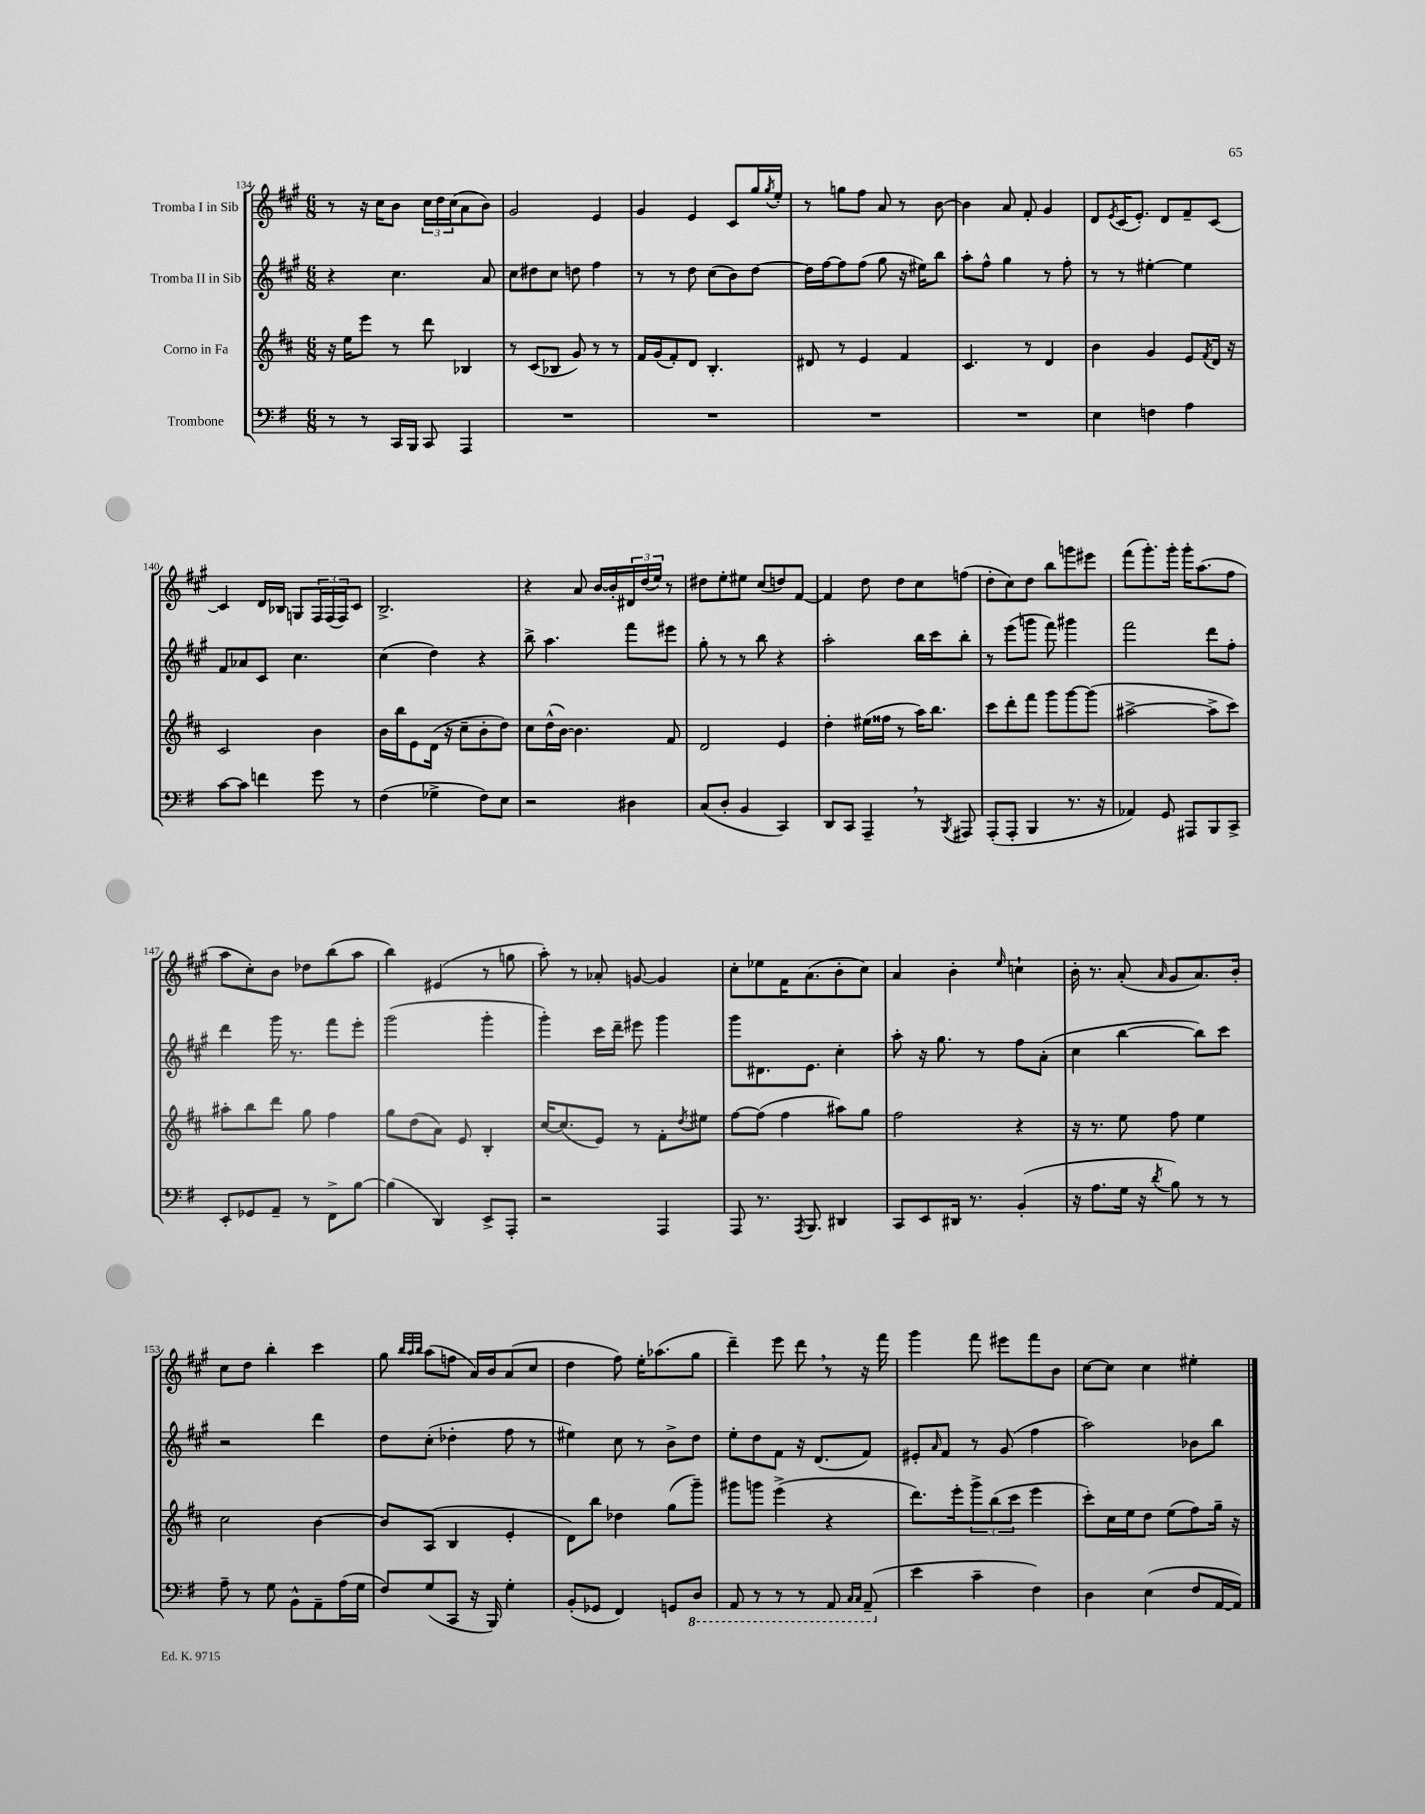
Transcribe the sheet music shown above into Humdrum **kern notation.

**kern	**kern	**kern	**kern
*staff4	*staff3	*staff2	*staff1
*clefF4	*clefG2	*clefG2	*clefG2
*k[f#]	*k[f#c#]	*k[f#c#g#]	*k[f#c#g#]
*M6/8	*M6/8	*M6/8	*M6/8
8r	16r	4r	8r
.	16ee\LK	.	.
8r	8eee\J	.	16r
.	.	.	16cc#\LK
16CC/LL	8r	4.cc#\	8b\J
16BBB/JJ	.	.	.
8CC/	8ddd\	.	24cc#\LL
.	.	.	24dd\
.	.	.	(24cc#\J
4AAA/	4B-/	.	8a\
.	.	8a/	8b\J)
=	=	=	=
2.r	8r	8cc#\L	2g#/
.	(8c#/L	8dd#\	.
.	8B-/J	8cc#\J	.
.	8g/)	8dd\	.
.	8r	4ff#\	4e/
.	8r	.	.
=	=	=	=
2.r	16f#/LL	8r	4g#/
.	(16g/J	.	.
.	8f#'/)	8r	.
.	8d/J	8dd\	4e/
.	4.B'/	(8cc#\L	.
.	.	8b\)	8c#/L
.	.	[8dd\J	16gg#/L
.	.	.	8qgg#/
.	.	.	16ee'/JJ
=	=	=	=
2.r	8d#/	16dd\]LL	8r
.	.	[16ff#\J	.
.	8r	8ff#\]	8gg\L
.	4e/	(8ff#\J	8ff#\J
.	.	8gg#\	8a/
.	4f#/	16r	8r
.	.	16ee#\LK)	.
.	.	8bb\J	[8b\
=	=	=	=
2.r	4.c#/	8aa'\L	4b\]
.	.	8ff#^^\J	.
.	.	4gg#\	8a/
.	8r	.	8f#'/
.	4d/	8r	4g#/
.	.	8ff#'\	.
=	=	=	=
4E\	4b\	8r	8d/L
.	.	.	8qe/
.	.	8r	(16c#/K
.	.	.	8.e'/J)
4F\	4g/	[4ee#'\	.
.	.	.	8d/L
4A\	8e/L	4ee#\]	8f#~/
.	8qf#/	.	.
.	16d/Jk	.	[8c#/J
.	16r	.	.
=	=	=	=
[8c\L	2c#/	8f#/L	4c#/]
8c\]J	.	8a-/	.
4f\	.	8c#/J	16d/LL
.	.	.	16B-/JJ
.	.	4.cc#\	8G/L
8g\	4b\	.	24F#/L
.	.	.	(24F#/
.	.	.	24F#/J)
8r	.	.	8c#/J
=	=	=	=
(4F#\	16b\LL	(4cc#\	2.B^/
.	16bb\J	.	.
.	8e\	.	.
4G-^\	(16d\Jk	4dd\)	.
.	16r	.	.
.	8cc#~\L	.	.
8F#\L)	8b'\	4r	.
8E\J	8dd\J)	.	.
=	=	=	=
2r	8cc#\L	8bb^\	4r
.	(16dd^^\L	4.aa\	.
.	[16b\JJ)	.	.
.	4.b\]	.	8a/
.	.	.	[16b/LL
.	.	.	16b'/]
4D#\	.	8fff#\L	24d#/
.	.	.	(24dd/
.	.	.	24ee/JJ)
.	8f#/	8eee#\J	8r
=	=	=	=
(8C/L	2d/	8gg#'\	8dd#\L
8D'/J	.	8r	8ee'\
4BB/	.	8r	8ee#\J
.	.	8bb\	(8cc#/L
4CC/)	4e/	4r	8dd/)
.	.	.	[8f#/J
=	=	=	=
8DD/L	4dd'\	2aa'\	4f#/]
8CC/J	.	.	.
4AAA~/	(16ee#\LL	.	8dd\
.	16ff##\JJ	.	.
.	8r	.	8dd\L
8r	16aa\LK)	16bb\LL	8cc#\
.	8.bb\J	16ccc#\J	.
8qBBB/	.	.	.
8AAA#/	.	8bb'\J	(8ff\J
=	=	=	=
(8AAA'/L	8ccc#\L	8r	8dd'\L
8AAA'/J	8ddd'\	(8eee\L	8cc#\)
4BBB/	8fff#\J	8ggg\J	8dd\J
.	8ggg\L	8fff#\)	8bb\L
8.r	[8ggg\	4ggg#\	8ggg\
.	(8ggg\]J	.	8eee#\J
16r	.	.	.
=	=	=	=
4AA-/)	[2aa#^\	2fff#\	(8fff#\L
.	.	.	8.ggg#'\)
8GG/	.	.	.
.	.	.	16ggg#'\Jk
8AAA#/L	.	.	16ggg#'\LK
.	.	.	(8.aa\
8BBB/	8aa#^\]L	8ddd\L	.
8CC^/J	8ccc#\J)	8ff#'\J	8ff#\J
=	=	=	=
8EE'/L	8aa#'\L	4ddd\	8aa\L
8GG-/	8bb\	.	8cc#'\)
8AA~/J	8ddd\J	16ggg#\	8b\J
.	.	8.r	.
8r	8gg\	.	8dd-\L
8FF#^\L	4ff#\	8fff#\L	(8bb\
[8B\J	.	8eee'\J	8aa\J
=	=	=	=
(4B\]	8gg\L	(2ggg#\	4bb\)
.	(8dd\	.	.
4DD/)	8a\J)	.	(4e#/
.	8e/	.	.
8EE^/L	4B'/	4ggg#'\	8r
8AAA'/J	.	.	8gg\
=	=	=	=
2r	[16cc#/LK	4ggg#'\)	8aa'\)
.	(8.cc#/]	.	.
.	.	.	8r
.	8e/J)	16ccc#\LL	8a-'/
.	.	16ddd~\JJ	.
.	8r	8eee#\	[8g/
4AAA/	8f#'\L	4ggg#\	4g/]
.	8qdd/	.	.
.	8ee#\J	.	.
=	=	=	=
8AAA/	[8ff#\L	8ggg#\L	8cc#'\L
8.r	(8ff#\]J	8.d#\	8ee-\
.	4ff#\	.	16f#\K
8qAAA/	.	.	.
8.BBB/	.	8.e\J	(8.a\
4DD#/	8aa#\L)	4cc#'\	8b'\
.	8gg\J	.	8cc#\J)
=	=	=	=
8CC/L	2ff#\	8aa'\	4a/
8EE/	.	16r	.
.	.	8.gg#\	.
16DD#/Jk	.	.	4b'\
8.r	.	.	.
.	.	8r	.
.	.	.	16qqee/
(4BB'/	4r	8ff#\L	4cc`\
.	.	(8a'\J	.
=	=	=	=
16r	16r	4cc#\	16b'\
8.A\L	8.r	.	8.r
16G\Jk	8ee\	[4bb\	(8a'/
16r	.	.	.
8qd/	.	.	16qqa/
8B\)	8ff#\	.	8g#/L
8r	4ee\	8bb\]L)	8.a/)
8r	.	8ccc#\J	.
.	.	.	16b'/Jk
=	=	=	=
8A~\	2cc#\	2r	8cc#\L
8r	.	.	8dd\J
8G\	.	.	4bb'\
8BB^^\L	.	.	.
8AA~\	[4b\	4ddd\	4ccc#\
(16A\L	.	.	.
16G\JJ	.	.	.
=	=	=	=
8F#/L)	8b/]L	8dd\L	8gg#\
.	.	.	32qqbb/LLL
.	.	.	32qqaa/
.	.	.	32qqbb/JJJ
(8G/	(8A/J	(8cc#'\J	(8aa\L
8CC/J	4B/	4dd-'\	8ff\J
16r	.	.	16a/LL)
16BBB/)	.	.	16b/J
4G'\	4e'/	8ff#\	(8a/
.	.	8r	8cc#/J
=	=	=	=
(8BB'/L	8d\L)	4ee#\)	4dd\
8GG-/J	8bb\J	.	.
4FF#/)	4dd-\	8cc#\	8ff#\)
.	.	8r	16ee'\LK
.	.	.	(8.aa-\
8GG/L	(8gg\L	8b^\L	.
8DD/J	8ggg~\J)	8dd\J	8gg#\J
=	=	=	=
8AAA/	8ggg#\L	8ee'\L	4ddd~\)
8r	8ggg\J	8dd\	.
8r	(4eee^\	8f#\J	8eee\
8r	.	16r	8ddd\
.	.	(8.d/L	.
8AAA/	4r	.	8r
16qqCC/LL	.	.	.
16qqCC/JJ	.	.	.
(8AAA~/	.	8f#/J)	16r
.	.	.	16fff#\
=	=	=	=
4e\	8.ddd\L)	8e#'/L	4ggg#\
.	.	16qqa/	.
.	.	8f#/J	.
.	16eee'\k	.	.
4c~\	12ggg^\	8r	8fff#\
.	(12bb\	.	.
.	.	(8g#/	8eee#\L
.	12ccc#\J	.	.
4F#\)	4eee\	4ff#\	8fff#\
.	.	.	8b\J
=	=	=	=
4D\	8ccc#'\L)	2aa\)	[8cc#\L
.	16cc#\L	.	8cc#\]J
.	16ee\J	.	.
(4E\	8dd\J	.	4cc#\
.	(8ee\L	.	.
8F#/L	8ff#\)	8b-\L	4ee#'\
[16AA/L	16gg~\Jk	8bb\J	.
16AA/]JJ)	16r	.	.
==	==	==	==
*-	*-	*-	*-
